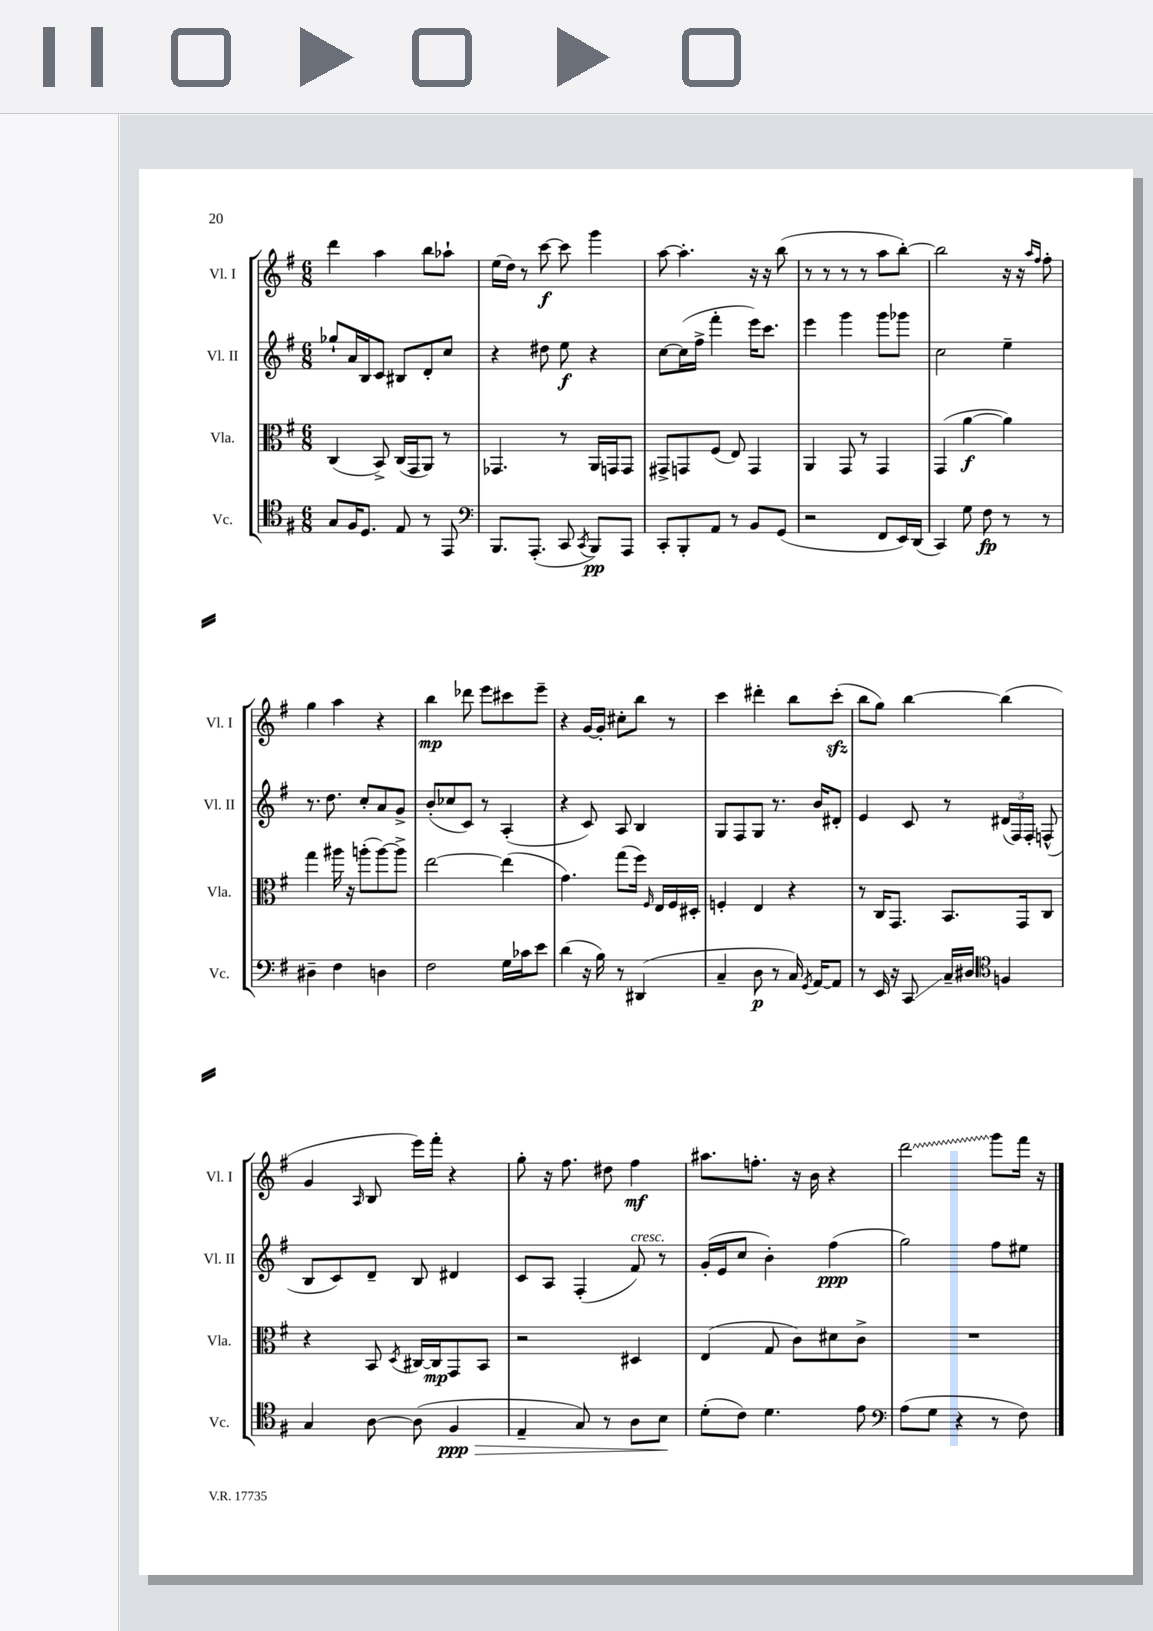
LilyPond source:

<<
\new StaffGroup <<
\new Staff = "s0" \with { instrumentName = "Vl. I" shortInstrumentName = "Vl. I" } {
    \clef treble \key g \major \numericTimeSignature \time 6/8
    \autoBeamOff d'''4 a''4 b''8[ aes''8]-! |
    e''16[( d''16]) r8 c'''8~\f c'''8 g'''4 |
    a''8~ a''4.-. r16 r16 b''8( |
    r8 r8 r8 r8 a''8[ b''8]~-.) |
    b''2 r16 r16 \grace { a''16[ fis''16] } fis''8-. |
    g''4 a''4 r4 |
    b''4\mp des'''8 e'''8[ cis'''8 e'''8]-- |
    r4 g'16[~ g'16]-. cis''8[-. b''8] r8 |
    c'''4 dis'''4-. b''8[ c'''8]-.\sfz( |
    b''8[ g''8]) b''4~ b''4( |
    g'4 \grace { a16 } b8 e'''16[) fis'''16]-. r4 |
    g''8-. r16 fis''8. dis''8 fis''4\mf |
    ais''8.[ f''8.]-. r16 b'16 r4 |
    \once \override Glissando.style = #'zigzag d'''2\glissando g'''8[ fis'''16] r16 \bar "|." |
}
\new Staff = "s1" \with { instrumentName = "Vl. II" shortInstrumentName = "Vl. II" } {
    \clef treble \key g \major \numericTimeSignature \time 6/8
    \autoBeamOff ges''8[-! a'16 b16 c'8] bis8[ d'8-. c''8] |
    r4 dis''8 e''8\f r4 |
    c''8[~ c''16( fis''16]-> fis'''4-. e'''16[) c'''8.] |
    e'''4 g'''4 g'''8[ ges'''8] |
    c''2 e''4-- |
    r8. d''8. c''8[-. a'8 g'8]-> |
    b'8[-.( ces''8 c'8]) r8 a4-.( |
    r4 c'8) a8 b4 |
    g8[ fis8 g8] r8. b'16[ dis'8]-. |
    e'4 c'8 r8 \tuplet 3/2 { dis'16[( fis16) fis16]-. } f8-^( |
    b8[ c'8) d'8]-- b8 dis'4 |
    c'8[ a8] fis4-.( fis'8^\markup { \italic "cresc." }) r8 |
    g'16[-.( e'16 c''8] b'4-.) fis''4\ppp( |
    g''2) fis''8[ eis''8] \bar "|." |
}
\new Staff = "s2" \with { instrumentName = "Vla." shortInstrumentName = "Vla." } {
    \clef alto \key g \major \numericTimeSignature \time 6/8
    \autoBeamOff c4( b,8->) c16[( g,16 a,8]) r8 |
    ges,4. r8 a,16[ g,16 g,8] |
    gis,8[-> g,8 fis8]( e8) g,4 |
    a,4 g,8 r8 g,4 |
    g,4( a'4~\f a'4) |
    g''4 ais''16 r16 a''8[-.( a''8~) a''8]-> |
    e''2~ e''4( |
    g'4.) g''8[( fis''16]) \grace { fis16 } e16[ fis16 dis16]-. |
    f4-. e4 r4 |
    r8 c16[ g,8.] b,8.[ g,16 c8] |
    r4 b,8 \acciaccatura { d8 } cis16[~ cis16\mp g,8 b,8] |
    r2 dis4 |
    e4( g8 c'8[) dis'8 c'8]-> |
    R2. \bar "|." |
}
\new Staff = "s3" \with { instrumentName = "Vc." shortInstrumentName = "Vc." } {
    \clef tenor \key g \major \numericTimeSignature \time 6/8
    \autoBeamOff g8[ fis16 d8.] e8 r8 e,8 |
    \clef bass b,,8.[ a,,8.]-.( c,8 \acciaccatura { c,8 } b,,8[\pp) a,,8] |
    c,8[-. b,,8-. a,8] r8 b,8[ g,8]( |
    r2 fis,8[ e,16) d,16]( |
    c,4) g8 fis8\fp r8 r8 |
    dis4-- fis4 d4 |
    fis2 g16[ ces'16 e'8] |
    d'4( r16 b16) r8 dis,4( |
    c4-- d8\p r8 c16) \acciaccatura { g,8 } a,16[~ a,8] |
    r8 e,16 r16 c,8\glissando c16[-- dis16] \clef tenor f4 |
    g4 a8~ a8( fis4\ppp\> |
    e4-- g8) r8 a8[ b8]\! |
    d'8[-.( c'8]) d'4. e'8 |
    \clef bass a8[( g8] r4 r8 fis8) \bar "|." |
}
>>
>>
\layout { \context { \Score \remove "Bar_number_engraver" } }
